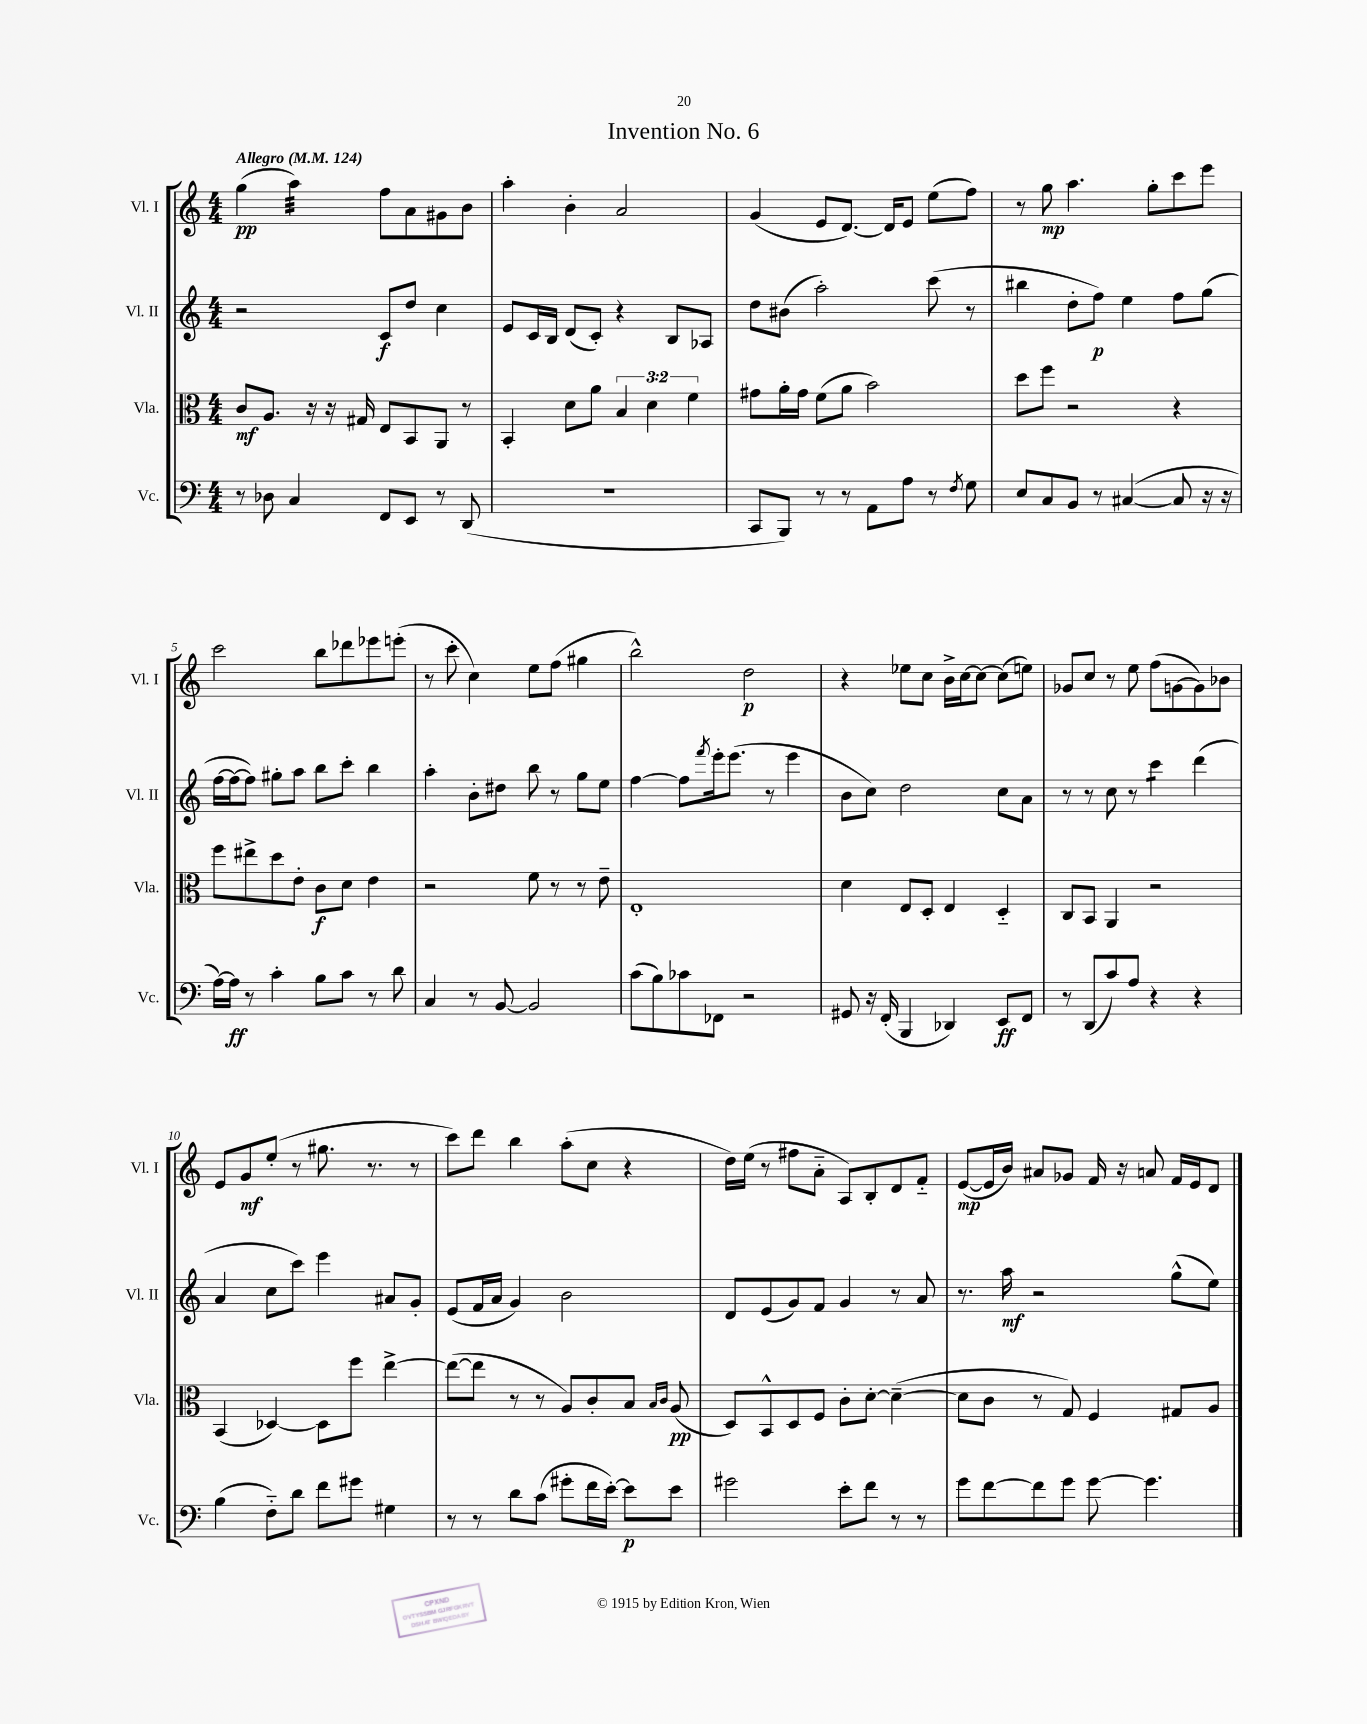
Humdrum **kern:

**kern	**kern	**kern	**kern
*staff4	*staff3	*staff2	*staff1
*clefF4	*clefC3	*clefG2	*clefG2
*k[]	*k[]	*k[]	*k[]
*M4/4	*M4/4	*M4/4	*M4/4
*MM124	*MM124	*MM124	*MM124
8r	8c/L	2r	(4gg\
8D-\	8.A/J	.	.
4C/	.	.	4aa\)
.	16r	.	.
.	16r	.	.
.	16G#/	.	.
8FF/L	8E/L	8c/L	8ff\L
8EE/J	8BB/	8dd/J	8a\
8r	8AA/J	4cc\	8g#\
(8DD/	8r	.	8b\J
=	=	=	=
1r	4BB'/	8e/L	4aa'\
.	.	16c/L	.
.	.	16B/JJ	.
.	8d\L	(8d/L	4b'\
.	8a\J	8c'/J)	.
.	6B/	4r	2a/
.	6d\	.	.
.	.	8B/L	.
.	6f\	.	.
.	.	8A-/J	.
=	=	=	=
8CC/L	8g#\L	8dd\L	(4g/
8BBB/J)	16a'\L	(8b#\J	.
.	16g#\JJ	.	.
8r	(8f\L	2aa'\)	8e/L
8r	8a\J	.	[8.d/J)
8AA\L	2b\)	.	.
.	.	.	16d/]LK
8A\J	.	.	8e/J
8r	.	(8ccc\	(8ee\L
8qF/	.	.	.
8G\	.	8r	8ff\J)
=	=	=	=
8E/L	8dd\L	4bb#\	8r
8C/	8ff\J	.	8gg\
8BB/J	2r	8dd'\L	4.aa\
8r	.	8ff\J)	.
([4C#/	.	4ee\	.
.	.	.	8gg'\L
8C#/]	4r	8ff\L	8ccc\
16r	.	(8gg\J	8eee\J
16r	.	.	.
=	=	=	=
[16A\LL)	8ff\L	[16ff\LL	2ccc\
16A\]JJ	.	16ff\_J	.
8r	8ee#^\	8ff\]J)	.
4c'\	8dd\	8gg#'\L	.
.	8e'\J	8aa\J	.
8B\L	8c\L	8bb\L	8bb\L
8c\J	8d\J	8ccc'\J	8ddd-\
8r	4e\	4bb\	8eee-\
8d\	.	.	(8eee'\J
=	=	=	=
4C/	2r	4aa'\	8r
.	.	.	8ccc'\
8r	.	8b'\L	4cc\)
[8BB/	.	8dd#\J	.
2BB/]	8f\	8bb\	8ee\L
.	8r	8r	(8ff\J
.	8r	8gg\L	4gg#\
.	8e~\	8ee\J	.
=	=	=	=
(8c\L	1E'	[4ff\	2bb^^\)
8B\)	.	.	.
8c-\	.	8ff\]L	.
.	.	8qfff/	.
8FF-\J	.	16eee'\k	.
.	.	(8.eee\J	.
2r	.	.	2dd\
.	.	8r	.
.	.	4eee\	.
=	=	=	=
8GG#/	4d\	8b\L	4r
16r	.	8cc\J)	.
(16FF'/	.	.	.
4BBB/	8E/L	2dd\	8ee-\L
.	8D'/J	.	8cc\J
4DD-/)	4E/	.	16b^\LL
.	.	.	[16cc\J
.	.	.	8cc\_J
8EE/L	4D'~/	8cc\L	(8cc\]L
8FF/J	.	8a\J	8ee\J)
=	=	=	=
8r	8C/L	8r	8g-/L
(8DD/L	8BB/J	8r	8cc/J
8c/)	4AA/	8cc\	8r
8A/J	.	8r	8ee\
4r	2r	4ccc\	(8ff\L
.	.	.	[8g\
4r	.	(4ddd\	8g\])
.	.	.	8b-\J
=	=	=	=
(4B\	(4BB/	4a/	8e/L
.	.	.	8g/
8F'~\L)	[4D-/)	8cc\L	(8ee'/J
8d\J	.	8ccc\J)	8r
8f\L	8D-\]L	4eee\	8.gg#\
8g#\J	8ff\J	.	.
.	.	.	8.r
4G#\	[4ee^\	8a#/L	.
.	.	8g'/J	8r
=	=	=	=
8r	(8ee\_L	(8e/L	8ccc\L)
8r	8ee\]J	16f/L	8ddd\J
.	.	16a/JJ	.
8d\L	8r	4g/)	4bb\
(8c\J	8r	.	.
8g#'\L	8A/L)	2b\	(8aa'\L
16f\L	8c'/	.	8cc\J
[16e'\JJ)	.	.	.
8e\]L	8B/J	.	4r
.	16qqB/LL	.	.
.	16qqc/JJ	.	.
8e\J	(8A/	.	.
=	=	=	=
2g#\	8D/L)	8d/L	16dd\LL)
.	.	.	(16ee\JJ
.	8BB^^/	(8e/	8r
.	8D/	8g/)	8ff#\L
.	8F/J	8f/J	8a'~\J
8e'\L	8c'\L	4g/	8A/L)
8f\J	[8d'\J	.	8B'/
8r	(4d~\_	8r	8d/
8r	.	8a/	8f'~/J
=	=	=	=
8g\L	8d\]L	8.r	([8e/L
[8f\	8c\J	.	16e/]L
.	.	16aa\	16b/JJ)
8f\]	8r	2r	8a#/L
8g\J	8G/)	.	8g-/J
[8g\	4F/	.	16f/
.	.	.	16r
4.g\]	.	.	8a/
.	8G#/L	(8gg^^\L	16f/LL
.	.	.	16e/J
.	8A/J	8ee\J)	8d/J
==	==	==	==
*-	*-	*-	*-
